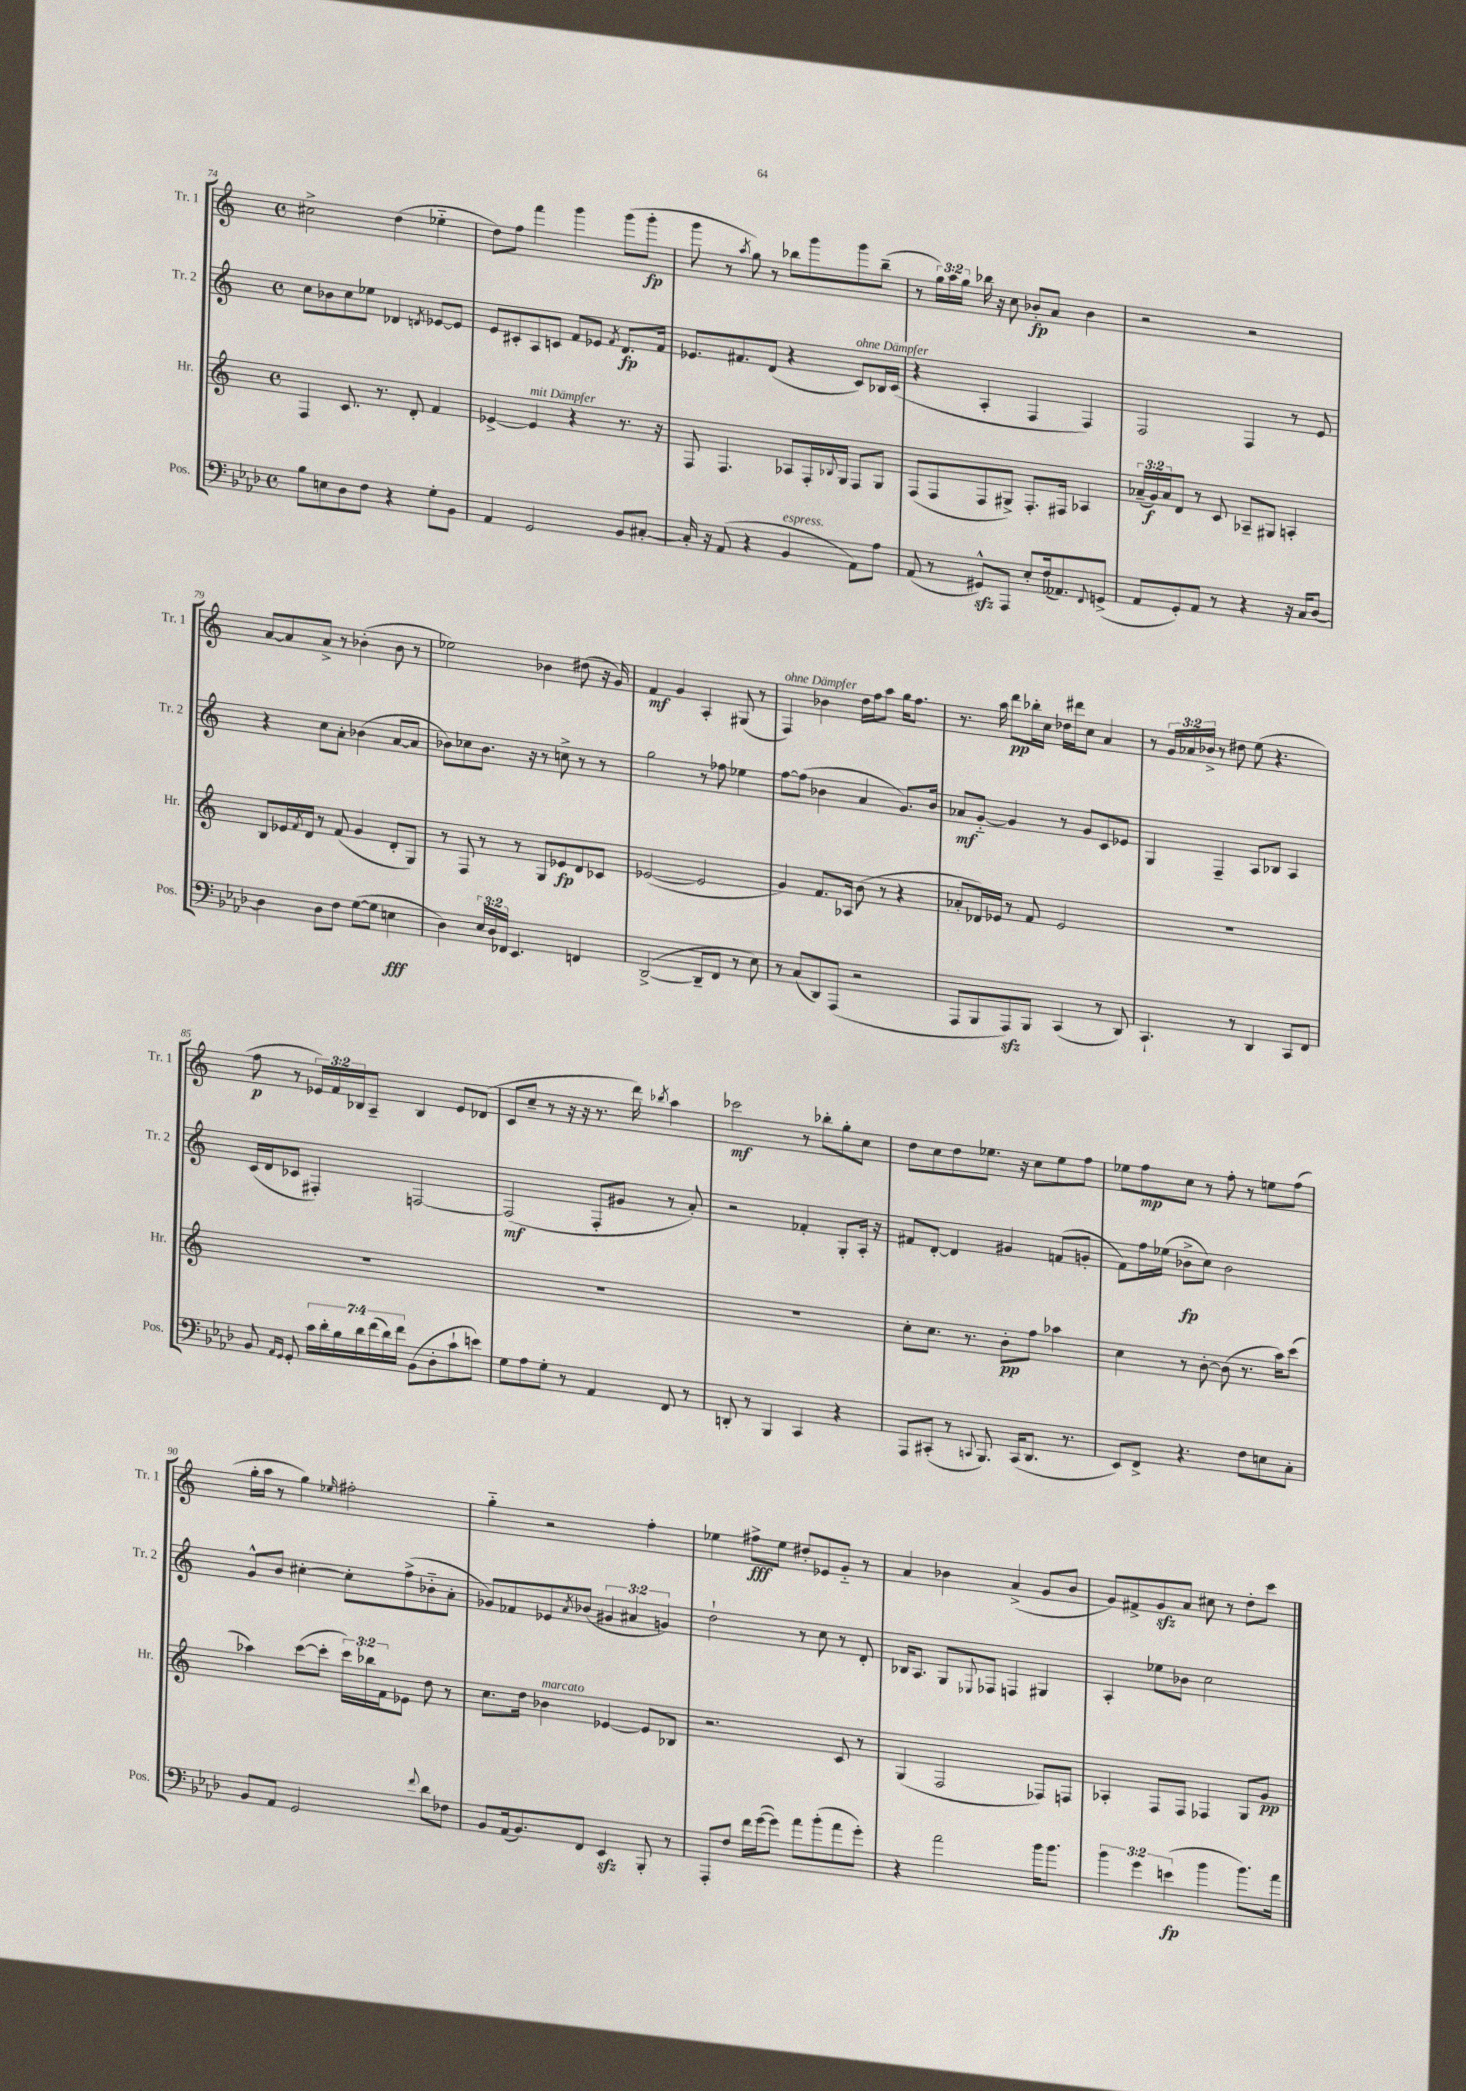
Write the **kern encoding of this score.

**kern	**kern	**kern	**kern
*staff4	*staff3	*staff2	*staff1
*clefF4	*clefG2	*clefG2	*clefG2
*k[b-e-a-d-]	*k[]	*k[]	*k[]
*M4/4	*M4/4	*M4/4	*M4/4
*met(c)	*met(c)	*met(c)	*met(c)
8B-	4F	8cc	2cc#^
8E	.	8b-	.
8D-	8.c	8cc	.
8F	.	8ee-	.
.	8.r	.	.
4r	.	4d-	(4dd
.	8d'	.	.
.	.	8qd	.
8G'	4f	[8e-	4ee-'~
8BB-	.	8e-]	.
=	=	=	=
4AA-	[4e-^	8e	8dd)
.	.	8c#'	8ff
2GG	4e-]	8A	4fff
.	.	8c	.
.	4r	8f	4ggg
.	.	8e-	.
.	.	8qf	.
8BB-	8.r	8.d	(8ggg
[8C#'	.	.	8ggg'
.	16r	16f	.
=	=	=	=
16C#']	8F	8.e-	8ggg
16r	.	.	.
(8AA-	4.F	.	8r
.	.	8.f#	.
.	.	.	8qaa
4r	.	.	8gg)
.	.	(8d	8r
4BB-	8A-	4r	8bb-
.	16F'	.	8ggg
.	8qqB-	.	.
.	16G	.	.
8AA-)	8F	8c)	8ggg
8A-	8G	16B-	(8bb-~
.	.	(16c	.
=	=	=	=
(8AA-	(8F	4r	8r
8r	8F	.	24gg)
.	.	.	24aa
.	.	.	24gg
8GG#^^)	8F	4A'	16bb-
.	.	.	16r
8AAA-	8G#^)	.	8cc
8E-'	8.F'	4F	8b-'
(16F	.	.	8a
8.AA--)	16F#	.	.
.	4A-	4F)	4b-
8qqFF	.	.	.
(8GG^	.	.	.
=	=	=	=
8AA-	(24a-~	2F	2r
.	24g)	.	.
.	24a-	.	.
8GG')	8d	.	.
8AA-	8r	.	.
8r	8c	.	.
4r	8A-~	4F	2r
.	8G#	.	.
16r	4A'	8r	.
16C	.	.	.
[8D-	.	8e	.
=	=	=	=
4D-]	8B	4r	[8a
.	16e-	.	8a]
.	8qf	.	.
.	16d	.	.
8D-	8r	8cc	8a^
8F	(8f	8a'	8r
([8G	4g	(4b-	(4b-'
8G]	.	.	.
4E	8d'	[8a	8b-
.	8G)	8a]	8r
=	=	=	=
4D-)	8r	8b-)	2ee-)
.	8F	8cc-	.
24E-	8r	8.b-	.
24D-	.	.	.
24FF-	.	.	.
4.EE-	8r	.	.
.	.	16r	.
.	8G	8r	4b-
.	8e-	8cc^	.
4FF	8d	8r	(8dd#
.	8c-	8r	16r
.	.	.	16g)
=	=	=	=
([2DD-^	([2e-	2gg	4f
.	.	.	4g
8DD-~]	2e-]	8r	4A'
8FF	.	8ff-	.
8r	.	4ee-	(8G#
8E-)	.	.	8r
=	=	=	=
8r	4g)	[8ff	4F)
(8C	.	(8ff]	.
8DD-)	8.f	4b-	4b-
(8AAA-	.	.	.
.	16A-	.	.
2r	(8b	4a	16dd
.	.	.	16ff
.	8r	.	8aa
.	4r	8.g)	16gg
.	.	.	8.ff
.	.	16b-	.
=	=	=	=
8AAA-	8a-'	8a-	8.r
8BBB-	16d-)	[8g'~	.
.	16e-	.	16aa
8AAA-)	8r	4g]	8ddd
8BBB-	8f	.	16bb-'
.	.	.	16cc
(4CC	2e-	8r	16dd-
.	.	.	16ddd#
.	.	8g	8cc
8r	.	8c	4a
8DD-)	.	8e-	.
=	=	=	=
4.CC`	1r	4G	8r
.	.	.	24g
.	.	.	24a-
.	.	.	24b-^
.	.	4F~	8r
8r	.	.	8dd#
4DD-	.	8A	(8ee
.	.	8B-	4.r
8CC	.	4A	.
8FF	.	.	.
=	=	=	=
8BB-	1r	(16c	8ff
.	.	16d	.
16qqAA-	.	.	.
16qqGG	.	.	.
8GG'	.	8c-	8r
28c	.	4F#')	24e-)
28d-'	.	.	.
.	.	.	24f
28B-	.	.	.
.	.	.	24B-
28d-	.	.	.
.	.	.	8A~
(28f	.	.	.
28d-)	.	.	.
28f	.	.	.
(8BB-	.	[2F	4B-
8D-'	.	.	.
8c`	.	.	8e-
8e)	.	.	(8d-
=	=	=	=
8G	1r	(2F]	8c
8A-	.	.	8cc~
8G'	.	.	8r
8r	.	.	16r
.	.	.	16r
4AA-	.	8F'	8.r
.	.	8g#	.
.	.	.	16ddd)
.	.	.	8qbb-
8FF	.	8r	4aa
8r	.	8a')	.
=	=	=	=
8DD'	1r	2r	2ccc-
8r	.	.	.
4BBB-	.	.	.
4CC	.	4f-'	8r
.	.	.	8bb-'
4r	.	8G'	8gg'
.	.	16A'	8cc
.	.	16r	.
=	=	=	=
8AAA-	8cc'	8f#	8dd
(8CC#'	8.cc	[8d'	8cc
8r	.	4d]	8dd
.	8.r	.	.
8qqCC	.	.	.
8.BBB-)	.	.	8.ee-
.	8b'	4g#	.
(16CC	.	.	16r
8.DD-	8ff	.	8cc
.	4aa-	(8f	8ee-
8.r	.	.	.
.	.	8g'	8ff
=	=	=	=
8EE-)	4cc	8f)	8ee-
8FF^	.	16ff	8ff
.	.	(16ee-	.
4.r	8r	8b-^	8cc
.	[8b'	8cc)	8r
.	(8b]	2b-	8ff'
8F	8.r	.	8r
8E	.	.	8ee
.	16aa)	.	.
8C'	(8ccc	.	(8ff
=	=	=	=
8BB-	4aa-)	8g^^	16gg'
.	.	.	16aa
8AA-	.	8b	8r
2GG	([8ccc	[4cc#'	4gg)
.	8ccc']	.	.
.	.	.	16qqee-
.	24ccc)	8cc#']	2ff#'
.	24bb-	.	.
.	24f	.	.
.	8e-	(8ff^	.
8qqf	.	.	.
8d-	8dd	8b-'~	.
8F-	8r	8a'	.
=	=	=	=
8BB-	8.cc	8g-)	4gg'~
(16AA-	.	8f-	.
8.BB-)	16dd	.	.
.	4b-	8e-	2r
.	.	8qa	.
8FF	.	(8b-	.
4EE-	[4e-	6g#	.
.	.	6a#	.
8BBB-'	8e-]	.	4ff'
.	.	6g)	.
8r	8B-	.	.
=	=	=	=
8AAA-'	2.r	2dd`	4ee-
8F	.	.	.
16f	.	.	8ff#^
([16g	.	.	.
8g])	.	.	8ee-
8a-	.	8r	8dd#'
(8b-'	.	8cc	8e-
8a-	8c	8r	8g'~
8g')	8r	8d'	8r
=	=	=	=
4r	(4G	16B-	4a
.	.	8.A	.
2a-	2F	8G	4b-
.	.	8qqE-	.
.	.	8F-	.
.	.	4F	(4a^
16b-	8F-)	4G#	8g
8.b-	.	.	.
.	8F	.	8b-
=	=	=	=
6b-	4A-'	4A'	8g)
.	.	.	8f#^
6g	.	.	.
.	8F	8ee-	8g
(6e	.	.	.
.	8F	8b-	8a
4b-	4F-	2cc	8cc#
.	.	.	8r
8.b-)	8G	.	8dd'
.	8g	.	8ccc
16a-	.	.	.
==	==	==	==
*-	*-	*-	*-
